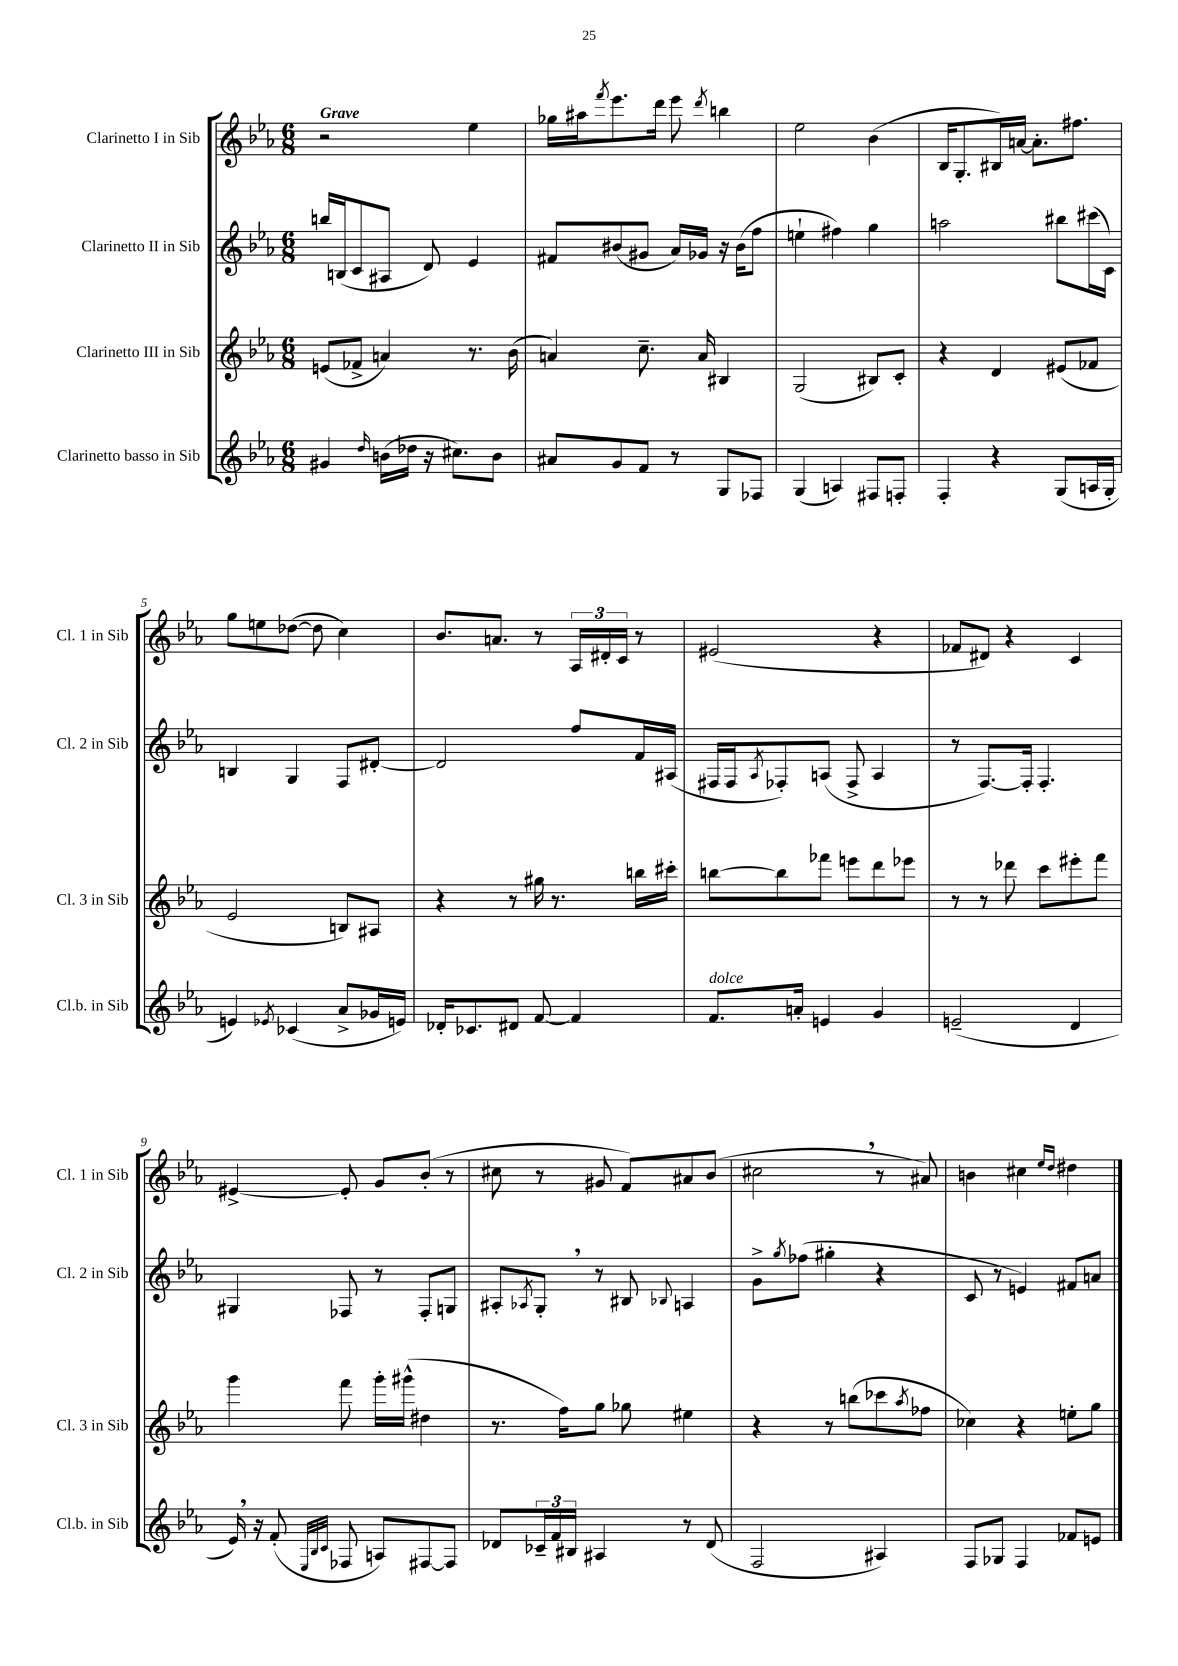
<<
\new StaffGroup <<
\new Staff = "s0" \with { instrumentName = "Clarinetto I in Sib" shortInstrumentName = "Cl. 1 in Sib" } {
    \clef treble \key ees \major \numericTimeSignature \time 6/8 \tempo "Grave"
    r2 ees''4 |
    ges''16 ais''16 \acciaccatura { f'''8 } ees'''8. d'''16 ees'''8 \acciaccatura { d'''8 } b''4 |
    ees''2 bes'4( |
    bes16 g8.-. bis16) a'16~ a'8.-. fis''8. |
    g''8 e''8 des''8~( des''8 c''4) |
    bes'8. a'8. r8 \tuplet 3/2 { aes16 dis'16-. c'16 } r8 |
    eis'2( r4 |
    fes'8 dis'8) r4 c'4 |
    eis'4~-> eis'8-. g'8 bes'8-.( r8 |
    cis''8 r8 gis'8 f'8) ais'8 bes'8( |
    cis''2 \breathe r8 ais'8) |
    b'4 cis''4 \grace { ees''16 d''16 } dis''4 \bar "|." |
}
\new Staff = "s1" \with { instrumentName = "Clarinetto II in Sib" shortInstrumentName = "Cl. 2 in Sib" } {
    \clef treble \key ees \major \numericTimeSignature \time 6/8
    b''16 b16( c'8 ais8 d'8) ees'4 |
    fis'8 bis'8( gis'8 aes'16) ges'16 r16 bis'16( f''8 |
    e''4-! fis''4) g''4 |
    a''2 bis''8 cis'''16( c'16) |
    b4 g4 f8 dis'8~-. |
    dis'2 f''8 f'16 ais16( |
    fis16 fis16 \acciaccatura { aes8 } fes8-.) a8( fes8-> a4 |
    r8 f8.~) f16-. f4.-. |
    gis4 fes8 r8 fes8-. g8 |
    ais8-. \acciaccatura { aes8 } g8-. \breathe r8 bis8 \appoggiatura { bes8 } a4 |
    g'8-> \acciaccatura { g''8 } fes''8( gis''4-. r4 |
    c'8 r8 e'4) fis'8 a'8 \bar "|." |
}
\new Staff = "s2" \with { instrumentName = "Clarinetto III in Sib" shortInstrumentName = "Cl. 3 in Sib" } {
    \clef treble \key ees \major \numericTimeSignature \time 6/8
    e'8( fes'8-> a'4) r8. bes'16( |
    a'4) c''8.-- a'16 bis4 |
    g2( bis8) c'8-. |
    r4 d'4 eis'8( fes'8 |
    ees'2 b8) ais8 |
    r4 r8 gis''16 r8. b''16 cis'''16-. |
    b''8~ b''8 fes'''8 e'''8 d'''8 ees'''8 |
    r8 r8 des'''8 c'''8 eis'''8-. f'''8 |
    g'''4 f'''8 g'''16-. gis'''16-^( dis''4 |
    r8. f''16) g''8 ges''8 eis''4 |
    r4 r8 b''8( ces'''8 \acciaccatura { aes''8 } fes''8 |
    ces''4) r4 e''8-. g''8 \bar "|." |
}
\new Staff = "s3" \with { instrumentName = "Clarinetto basso in Sib" shortInstrumentName = "Cl.b. in Sib" } {
    \clef treble \key ees \major \numericTimeSignature \time 6/8
    gis'4 \grace { d''16 } b'16( des''16 r16 cis''8.) b'8 |
    ais'8 g'8 f'8 r8 g8 fes8 |
    g4( a4) fis8 f8-. |
    f4-. r4 g8( a16 g16-. |
    e'4) \acciaccatura { ees'8 } ces'4( aes'8-> ges'16 e'16) |
    des'16-. ces'8. dis'8 f'8~ f'4 |
    f'8.^\markup { \italic "dolce" } a'16-. e'4 g'4 |
    e'2--( d'4 |
    ees'16) \breathe r16 f'8-.( \grace { ees32 bes32 c'32 } fes8 a8) fis8~ fis8 |
    des'8 \tuplet 3/2 { ces'16-- f'16 bis16 } ais4 r8 des'8( |
    f2 ais4) |
    f8 ges8 f4 fes'8 e'8 \bar "|." |
}
>>
>>
